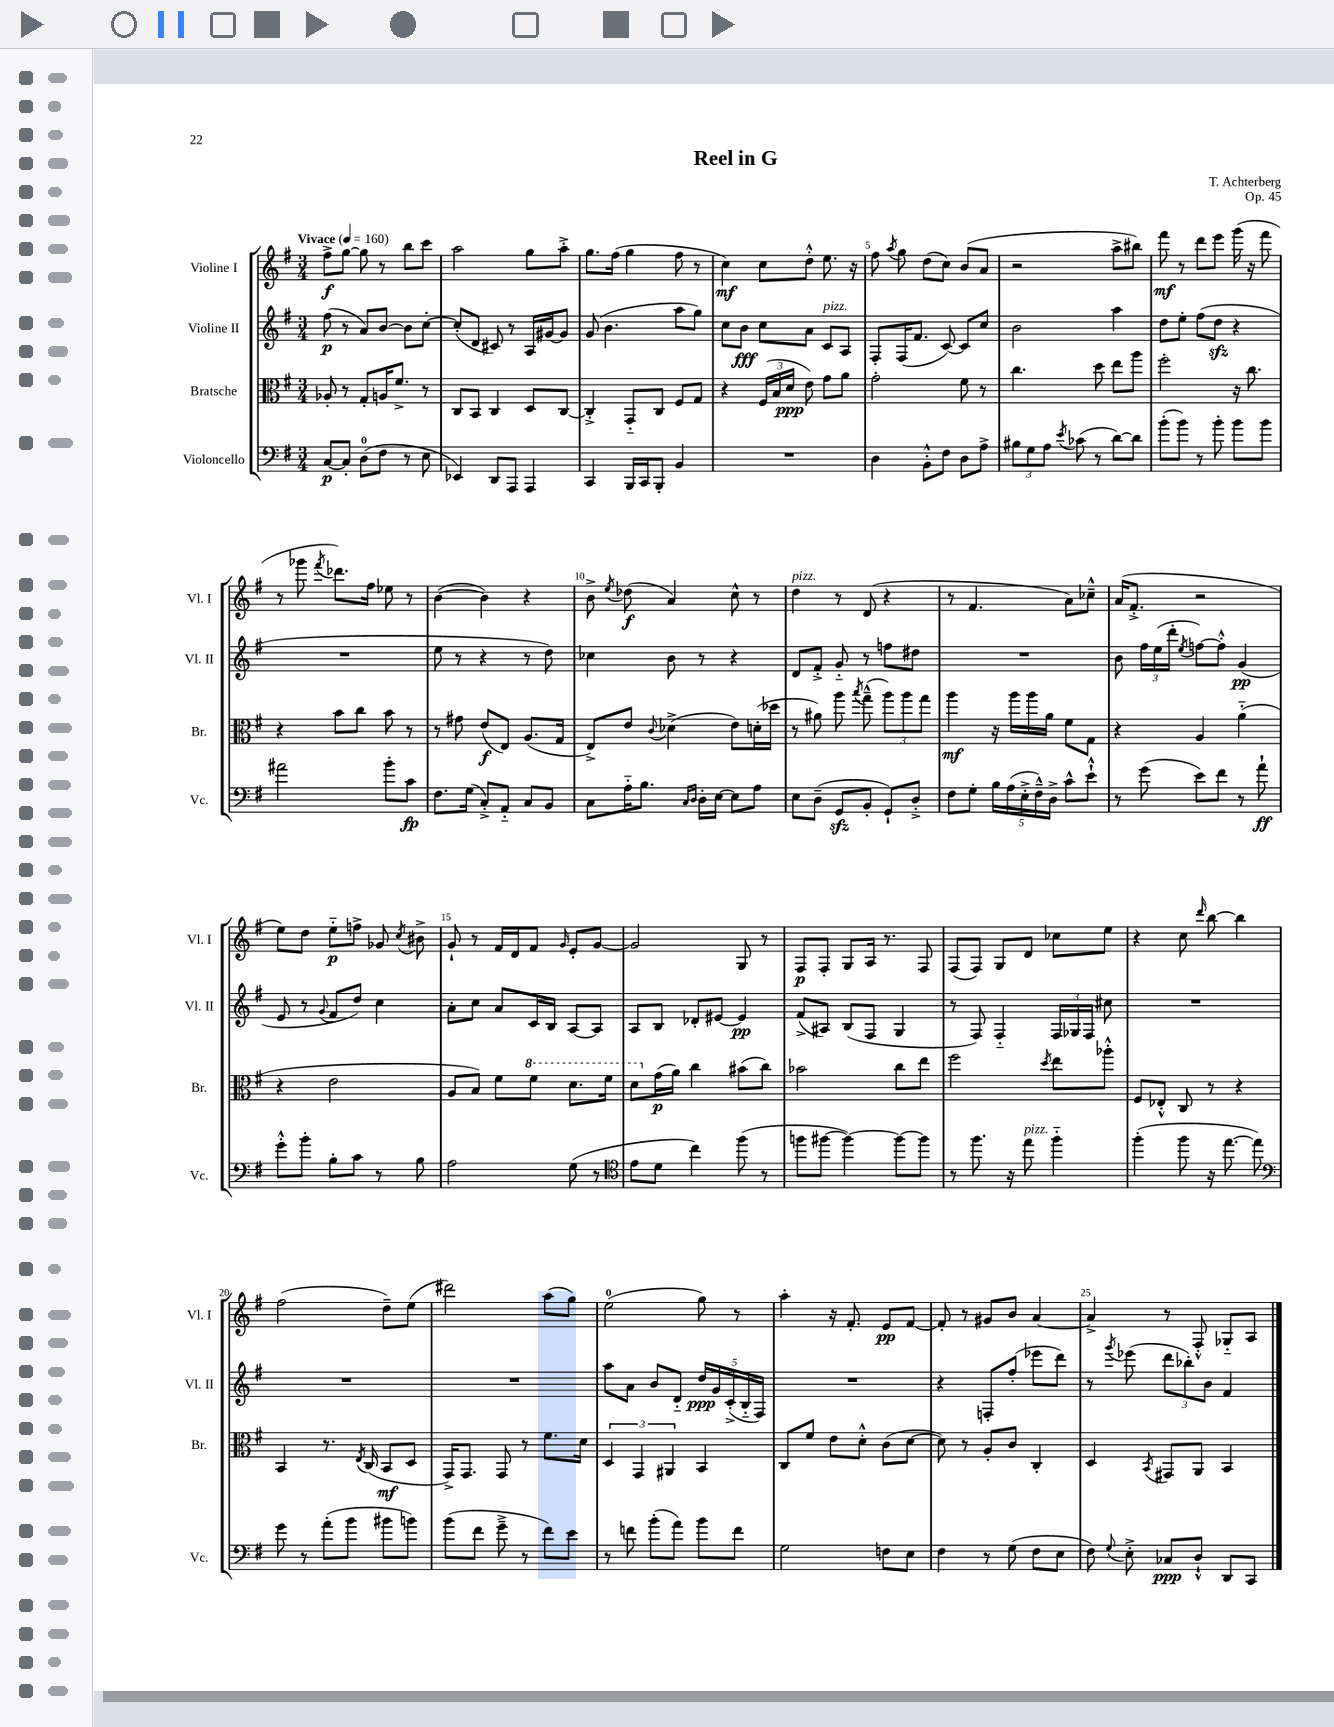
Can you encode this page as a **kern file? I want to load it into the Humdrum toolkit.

**kern	**dynam	**kern	**dynam	**kern	**dynam	**kern	**dynam
*part4	*part4	*part3	*part3	*part2	*part2	*part1	*part1
*staff4	*staff4	*staff3	*staff3	*staff2	*staff2	*staff1	*staff1
*I"Violoncello	*	*I"Bratsche	*	*I"Violine II	*	*I"Violine I	*
*I'Vc.	*	*I'Br.	*	*I'Vl. II	*	*I'Vl. I	*
*clefF4	*	*clefC3	*	*clefG2	*	*clefG2	*
*k[f#]	*	*k[f#]	*	*k[f#]	*	*k[f#]	*
*M3/4	*	*M3/4	*	*M3/4	*	*M3/4	*
*MM160	*	*MM160	*	*MM160	*	*MM160	*
=1	=1	=1	=1	=1	=1	=1	=1
!	!	!	!	!	!	!LO:TX:a:B:t=Vivace	!
[8C/L	p	8A-X'/	.	(8ff#\	p	8ff#^\L	f
8C'/J]	.	8r	.	8r	.	[8gg\J	.
(8D\L	.	8G'/L	.	8a/L)	.	8gg\]	.
8F#\J	.	16An/K	.	[8b/J	.	8r	.
.	.	8.f#^/J	.	.	.	.	.
8r	.	.	.	8b\L]	.	8bb\L	.
8E\	.	8r	.	[8cc'\J	.	8ccc\J	.
=2	=2	=2	=2	=2	=2	=2	=2
4EE-X/)	.	8C/L	.	(8cc'/L]	.	2aa\	.
.	.	8BB/J	.	8d/J	.	.	.
8DD/L	.	4C/	.	8c#X/)	.	.	.
8AAA/J	.	.	.	8r	.	.	.
4AAA/	.	8D/L	.	16A/LL	.	8gg\L	.
.	.	.	.	[16g#X/J	.	.	.
.	.	[8C/J	.	8g#/J]	.	8aa'^\J	.
=3	=3	=3	=3	=3	=3	=3	=3
4CC/	.	4C'^/]	.	(8g/	.	8.gg\L	.
.	.	.	.	4.b\	.	.	.
.	.	.	.	.	.	(16ff#\Jk	.
16BBB/LL	.	8GG/L	.	.	.	4gg\	.
16CC/J	.	.	.	.	.	.	.
8BBB'/J	.	8C/J	.	.	.	.	.
4BB/	.	8F#/L	.	8aa\L	.	8ff#\	.
.	.	8G/J	.	8gg\J)	.	8r	.
=4	=4	=4	=4	=4	=4	=4	=4
2.r	.	4r	.	8cc\L	.	4cc\)	mf
.	.	.	.	8b\J	fff	.	.
.	.	(24F#/LL	.	8cc\L	.	8cc\L	.
.	.	24B/	.	.	.	.	.
.	.	24d/JJ	ppp	.	.	.	.
.	.	8e\)	.	8a\J	.	8dd'^^\J	.
!	!	!	!	!LO:TX:a:i:t=pizz.	!	!	!
.	.	8g\L	.	8c/L	.	8.ee\	.
.	.	8a\J	.	8A/J	.	.	.
.	.	.	.	.	.	16r	.
=5	=5	=5	=5	=5	=5	=5	=5
4D\	.	2g'\	.	8F#'/L	.	8ff#\	.
.	.	.	.	.	.	8qaa/	.
.	.	.	.	(16F#/K	.	8gg\	.
.	.	.	.	8.f#/J	.	.	.
8BB'^^\L	.	.	.	.	.	(8dd\L	.
8F#\J	.	.	.	[8c/)	.	8cc\J)	.
8D\L	.	8f#\	.	8c/L]	.	(8b/L	.
8A^\J	.	8r	.	8cc/J	.	8a/J	.
=6	=6	=6	=6	=6	=6	=6	=6
12B#X\L	.	4.cc\	.	2b\	.	2r	.
12G\	.	.	.	.	.	.	.
12A\J	.	.	.	.	.	.	.
8qe/	.	.	.	.	.	.	.
(8c-X\	.	.	.	.	.	.	.
8r	.	8dd\	.	.	.	.	.
[8d\L)	.	8ee\L	.	4aa\	.	8aa^\L	.
8d\J]	.	8aa\J	.	.	.	8bb#X\J)	.
=7	=7	=7	=7	=7	=7	=7	=7
(8b'\L	.	2ff#'\	.	8dd\L	.	8fff#\	mf
8b\J)	.	.	.	8ee'\J	.	8r	.
8r	.	.	.	(8ff#\L	.	8ddd\L	.
8b'\	.	.	.	8ddzz\J	.	8eee\J	.
8b\L	.	16r	.	4r	.	(16ggg\	.
.	.	8.cc\	.	.	.	16r	.
8b\J	.	.	.	.	.	8fff#\	.
!!LO:LB:g=z
=8	=8	=8	=8	=8	=8	=8	=8
2a#X\	.	4r	.	2.r	.	8r	.
.	.	.	.	.	.	8ggg-X\	.
.	.	.	.	.	.	8qfff#/	.
.	.	8b\L	.	.	.	8.ddd-X\L)	.
.	.	8cc\J	.	.	.	.	.
.	.	.	.	.	.	16ff#\Jk	.
8b'\L	.	8b\	.	.	.	8ee-X\	.
8c\J	fp	8r	.	.	.	8r	.
=9	=9	=9	=9	=9	=9	=9	=9
8.F#\L	.	8r	.	8ee\	.	([4b\	.
.	.	8g#X\	.	8r	.	.	.
(16G\Jk	.	.	.	.	.	.	.
8C'^/L)	.	(8e/L	f	4r	.	4b\])	.
8AA/J	.	8E/J)	.	.	.	.	.
8C/L	.	(8.A/L	.	8r	.	4r	.
8BB/J	.	.	.	8dd\)	.	.	.
.	.	16G/Jk	.	.	.	.	.
=10	=10	=10	=10	=10	=10	=10	=10
8C\L	.	8E^/L)	.	4cc-X\	.	8b^\	.
.	.	.	.	.	.	8qee/	.
16A\K	.	8e/J	.	.	.	(8dd-X\	f
8.B\J	.	.	.	.	.	.	.
.	.	8qqc/	.	.	.	.	.
.	.	(4d-X^\	.	8b\	.	4a/)	.
16qqC/LL	.	.	.	.	.	.	.
16qqD/JJ	.	.	.	.	.	.	.
16D'\LL	.	.	.	8r	.	.	.
[16E\JJ	.	.	.	.	.	.	.
8E\L]	.	8e\L)	.	4r	.	8cc^^\	.
8A\J	.	(16dn'\L	.	.	.	8r	.
.	.	16dd-X\JJ	.	.	.	.	.
=11	=11	=11	=11	=11	=11	=11	=11
!	!	!	!	!	!	!LO:TX:a:i:t=pizz.	!
8E\L	.	8r	.	8d/L	.	4dd\	.
(8D~\J	.	8a#X\)	.	8f#'^/J	.	.	.
8GGzz/L	.	8aa\	.	8g/	.	8r	.
.	.	8qbb/	.	.	.	.	.
8BB'/J	.	(8gg~^^\	.	8r	.	(8d/	.
8GG`/L)	.	12aa\L)	.	8ffn\L	.	4r	.
.	.	12aa\	.	.	.	.	.
8D'^/J	.	.	.	8dd#X\J	.	.	.
.	.	12gg\J	.	.	.	.	.
=12	=12	=12	=12	=12	=12	=12	=12
8F#\L	.	4aa\	mf	2.r	.	8r	.
8G'\J	.	.	.	.	.	4.f#/	.
20B\LL	.	16r	.	.	.	.	.
(20A\	.	.	.	.	.	.	.
.	.	16aa\LL	.	.	.	.	.
20E'^\	.	.	.	.	.	.	.
.	.	16aa\	.	.	.	.	.
20F#~^^\)	.	.	.	.	.	.	.
.	.	16a\JJ	.	.	.	.	.
20D^\JJ	.	.	.	.	.	.	.
8c^^\L	.	8f#\L	.	.	.	8a\L)	.
8e`^^\J	.	8G\J	.	.	.	8cc-X~^^\J	.
=13	=13	=13	=13	=13	=13	=13	=13
8r	.	4r	.	8b\	.	(16a/KL	.
.	.	.	.	.	.	8.f#'^/J	.
(8g\	.	.	.	24ff#\LL	.	.	.
.	.	.	.	(24ee\	.	.	.
.	.	.	.	24ddd'\JJ	.	.	.
.	.	.	.	8qee/	.	.	.
8e\L)	.	4A/	.	[8ffn\L)	.	2r	.
8f#\J	.	.	.	8ff'^^\J]	.	.	.
8r	.	(4a\	.	(4g/	pp	.	.
8a`\	ff	.	.	.	.	.	.
!!LO:LB:g=z
=14	=14	=14	=14	=14	=14	=14	=14
8g'^^\L	.	4r	.	8e/	.	8ee\L)	.
8b'\J	.	.	.	8r	.	8dd\J	.
.	.	.	.	8qqg/	.	.	.
8B'\L	.	2e\	.	8f#/L	.	8ee\L	p
8c\J	.	.	.	8dd/J)	.	8ffn^\J	.
8r	.	.	.	4cc\	.	8g-X/	.
.	.	.	.	.	.	8qcc/	.
8B\	.	.	.	.	.	8b#X^\	.
=15	=15	=15	=15	=15	=15	=15	=15
2A\	.	8A/L	.	8a'\L	.	8g`/	.
.	.	8B/J)	.	8cc\J	.	8r	.
.	.	8f#\L	.	8a/L	.	16f#/LL	.
.	.	.	.	.	.	16d/J	.
*	*	*8va	*	*	*	*	*
.	.	8ff#\J	.	16c/L	.	8f#/J	.
.	.	.	.	16B/JJ	.	.	.
.	.	.	.	.	.	16qqg/	.
(8G\	.	8.dd\L	.	[8A/L	.	8e'/L	.
8r	.	.	.	8A/J]	.	[8g/J	.
.	.	16ff#\Jk	.	.	.	.	.
=16	=16	=16	=16	=16	=16	=16	=16
*clefC4	*	*	*	*	*	*	*
8e\L	.	8dd\L	.	8A/L	.	2g/]	.
*	*	*X8va	*	*	*	*	*
8d\J	.	(16g\L	p	8B/J	.	.	.
.	.	16a\JJ)	.	.	.	.	.
4cc\)	.	4cc\	.	8d-X'/L	.	.	.
.	.	.	.	[8e#X/J	.	.	.
(8ff#\	.	(8b#X\L	.	4e#/]	pp	8G/	.
8r	.	8cc\J)	.	.	.	8r	.
=17	=17	=17	=17	=17	=17	=17	=17
8ffn\L	.	2b-X\	.	(8f#^/L	.	8F#/L	p
[8ff#X\J	.	.	.	8A#X/J)	.	8F#'/J	.
4ff#\_)	.	.	.	(8B/L	.	8G/L	.
.	.	.	.	8F#/J	.	16A/Jk	.
.	.	.	.	.	.	8.r	.
8ff#\L_	.	8cc\L	.	4G/	.	.	.
8ff#\J]	.	8ee\J	.	.	.	8F#/	.
=18	=18	=18	=18	=18	=18	=18	=18
8r	.	2ff#\	.	8r	.	(8F#/L	.
8.ff#\	.	.	.	8F#/)	.	8F#/J)	.
.	.	.	.	4F#/	.	8G/L	.
16r	.	.	.	.	.	.	.
!LO:TX:a:i:t=pizz.	!	!	!	!	!	!	!
8ee\	.	.	.	.	.	8d/J	.
.	.	8qdd/	.	.	.	.	.
4ff#\	.	8ee\L	.	24F#/LL	.	8cc-X\L	.
.	.	.	.	24G-X/	.	.	.
.	.	.	.	24F#/JJ	.	.	.
.	.	8aa-X'^^\J	.	8cc#X\	.	8ee\J	.
=19	=19	=19	=19	=19	=19	=19	=19
(4ff#'\	.	8F#/L	.	2.r	.	4r	.
.	.	8E-X'^^/J	.	.	.	.	.
8ff#\	.	8C/	.	.	.	8cc\	.
.	.	.	.	.	.	16qqddd/	.
16r	.	8r	.	.	.	[8bb\	.
[8.ee\	.	.	.	.	.	.	.
.	.	4r	.	.	.	4bb\]	.
8ee\])	.	.	.	.	.	.	.
!!LO:LB:g=z
=20	=20	=20	=20	=20	=20	=20	=20
*clefF4	*	*	*	*	*	*	*
8g\	.	4BB/	.	2.r	.	(2ff#\	.
8r	.	.	.	.	.	.	.
(8a'\L	.	8.r	.	.	.	.	.
8b\J	.	.	.	.	.	.	.
.	.	8qE/	.	.	.	.	.
.	.	(16C/	.	.	.	.	.
8b#X\L	.	8BB/L	mf	.	.	8dd~\L)	.
8bn\J)	.	8D/J	.	.	.	(8ee\J	.
=21	=21	=21	=21	=21	=21	=21	=21
(8b\L	.	16GG^/KL)	.	2.r	.	2ddd#X\)	.
.	.	8.GG/J	.	.	.	.	.
8f#\J	.	.	.	.	.	.	.
8g~^\	.	8GG/	.	.	.	.	.
8r	.	8r	.	.	.	.	.
8f#\L)	.	8.f#\L	.	.	.	(8aa\L	.
8e\J	.	.	.	.	.	8gg\J)	.
.	.	16d\Jk	.	.	.	.	.
=22	=22	=22	=22	=22	=22	=22	=22
8r	.	6D/	.	8aa\L	.	(2ee\	.
8fn\	.	.	.	8a\J	.	.	.
.	.	6GG/	.	.	.	.	.
(8b'\L	.	.	.	8b/L	.	.	.
.	.	6AA#X/	.	.	.	.	.
8a\J)	.	.	.	8d/J	.	.	.
8b\L	.	4BB/	.	20dd/LL	ppp	8gg\)	.
.	.	.	.	20g/	.	.	.
.	.	.	.	(20c'^/	.	.	.
8f\J	.	.	.	.	.	8r	.
.	.	.	.	20B/	.	.	.
.	.	.	.	20F#/JJ)	.	.	.
=23	=23	=23	=23	=23	=23	=23	=23
2G\	.	8C/L	.	2.r	.	4aa'\	.
.	.	8f#/J	.	.	.	.	.
.	.	8e\L	.	.	.	16r	.
.	.	.	.	.	.	8.f#'/	.
.	.	8d'^^\J	.	.	.	.	.
8Fn\L	.	(8c\L	.	.	.	8e/L	pp
8E\J	.	[8d\J	.	.	.	[8f#/J	.
=24	=24	=24	=24	=24	=24	=24	=24
4F#\	.	8d\])	.	4r	.	8f#'/]	.
.	.	8r	.	.	.	8r	.
8r	.	8A'/L	.	8Fn'/L	.	8g#X/L	.
(8G\	.	8c/J	.	(8ff#'/J	.	8b/J	.
8F#\L	.	4C'/	.	8eee-X\L	.	[4a/	.
8E\J	.	.	.	8ddd\J)	.	.	.
=25	=25	=25	=25	=25	=25	=25	=25
8F#\)	.	4D/	.	8r	.	4a^/]	.
8qqG/	.	.	.	8qggg/	.	.	.
8E'^\	.	.	.	(8eee-X\	.	.	.
.	.	8qBB/	.	.	.	.	.
8C-X/L	ppp	8GG#X/L	.	12ddd\L	.	8r	.
.	.	.	.	12bb-X'\)	.	.	.
8D`^^/J	.	8AA/J	.	.	.	8F#'^^/	.
.	.	.	.	12b\J	.	.	.
8DD/L	.	4BB/	.	4f#/	.	8G-X/L	.
8CC/J	.	.	.	.	.	8A/J	.
==	==	==	==	==	==	==	==
*-	*-	*-	*-	*-	*-	*-	*-
